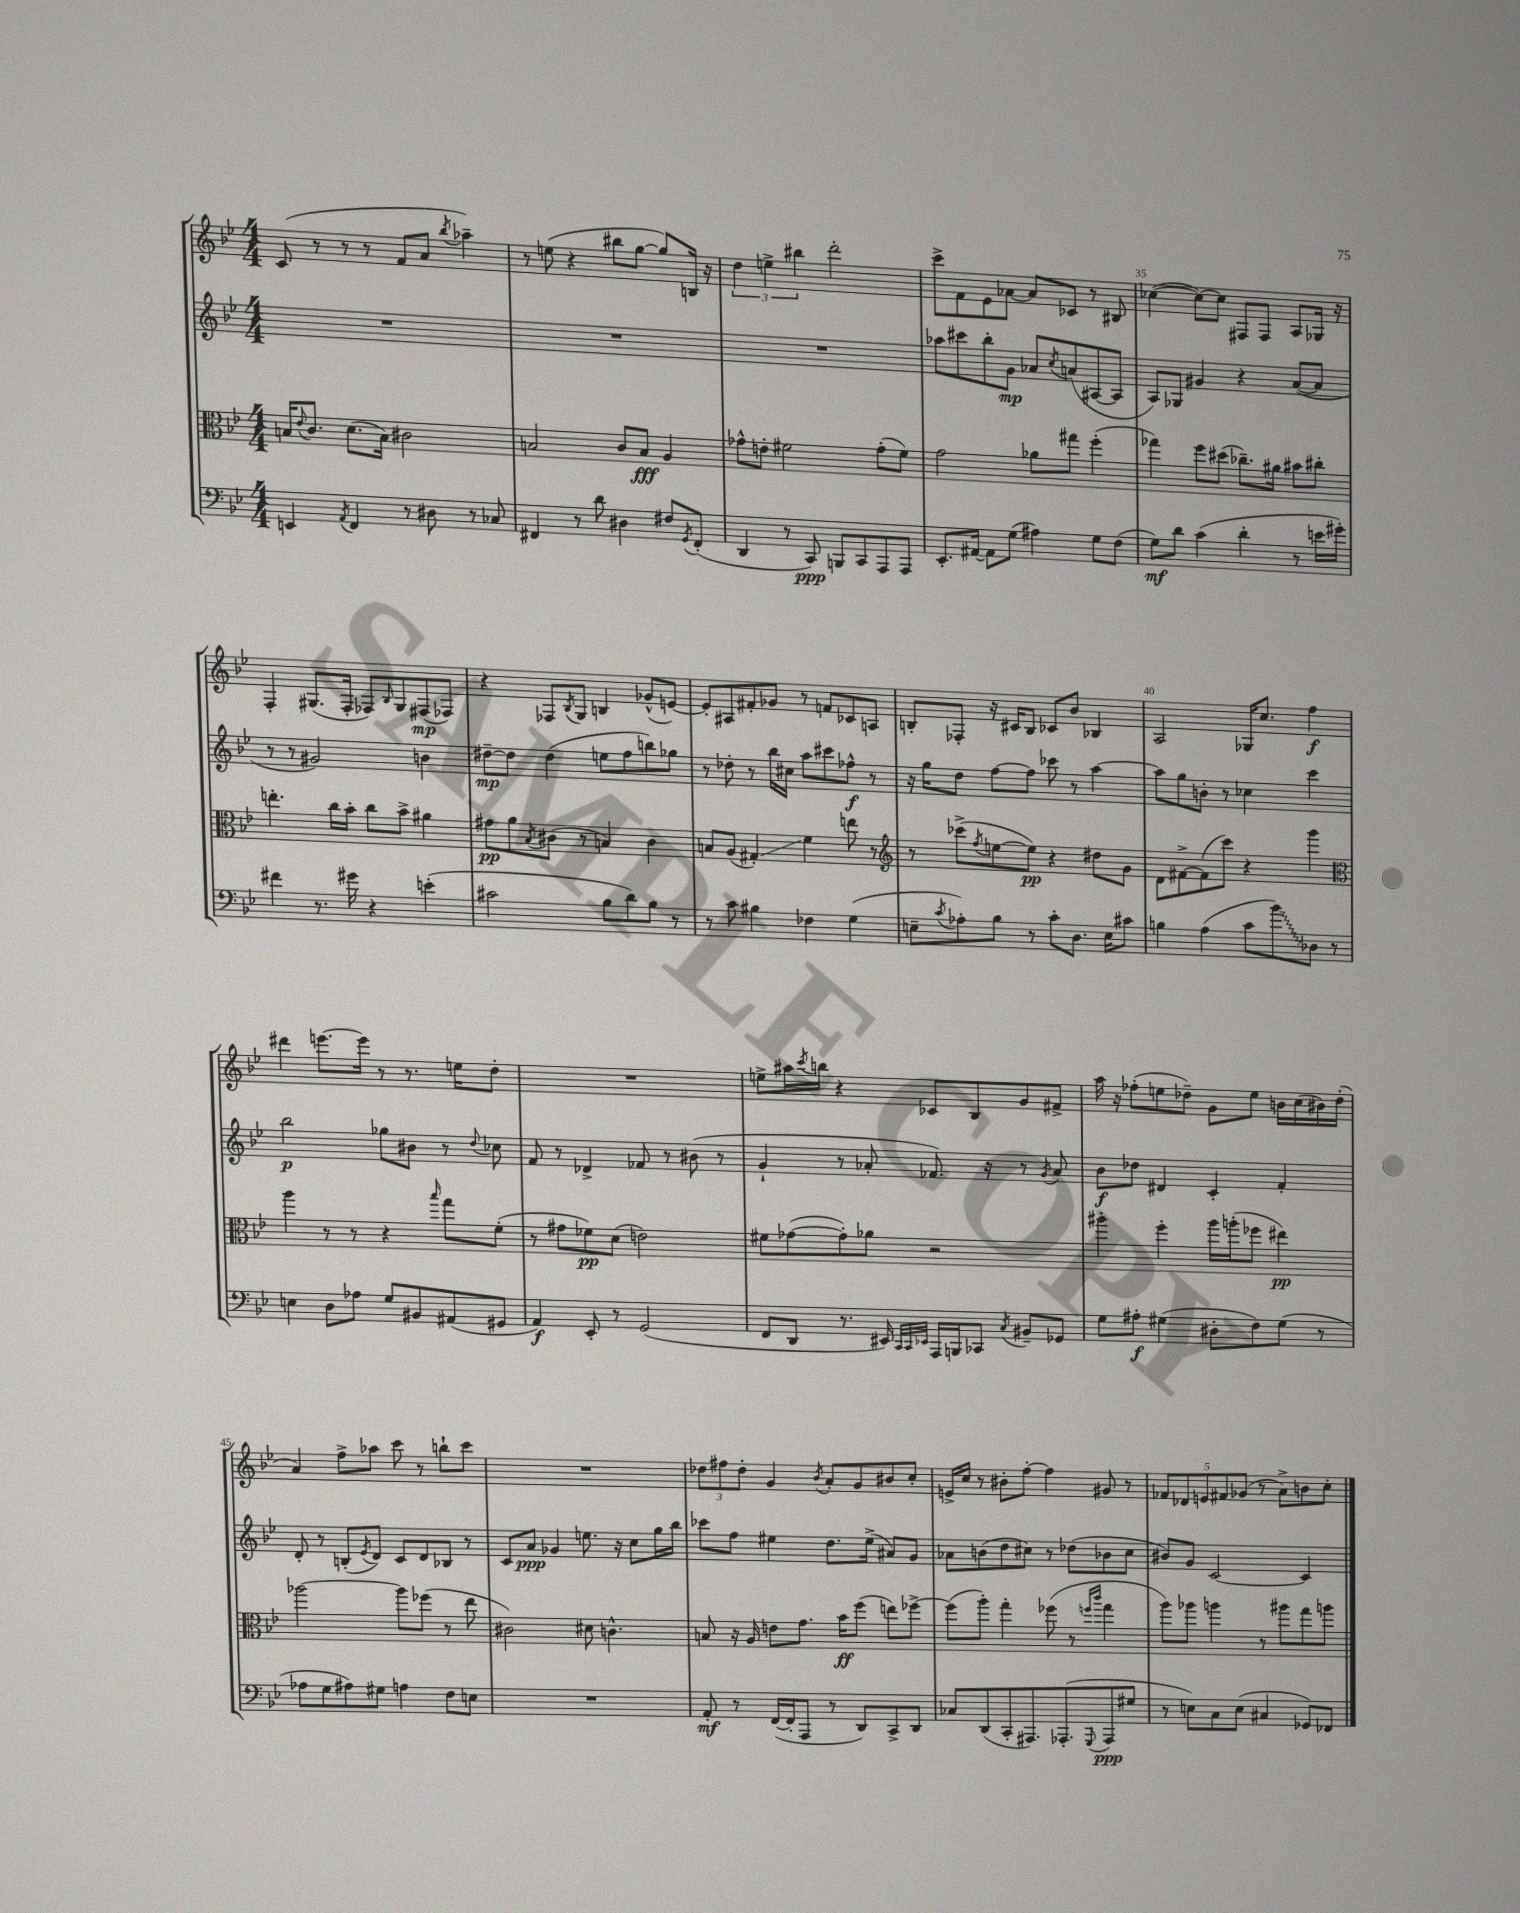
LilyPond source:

<<
\new StaffGroup <<
\new Staff = "s0" {
    \clef treble \key bes \major \numericTimeSignature \time 4/4
    c'8( r8 r8 r8 f'8 a'8 \acciaccatura { bes''8 } aes''4--) |
    r8 e''8( r4 bis''8 g''8~ g''8) b16 r16 |
    \tuplet 3/2 { d''4 e''4-> bis''4 } d'''2-. |
    c'''8-> f'8 ees'8 aes'8~ aes'8 ces'8 r8 bis8 |
    ces''4~( ces''8~) ces''8 fis8 fis8 a8 ges16 r16 |
    f4-. gis8.( f16-. fes8) \grace { bes16 } gis8 fis8\mp( fes8) |
    r4 fes8 \acciaccatura { bes8 } g8 b4 ges'8-^( e'8~) |
    e'8-. ais8 fis'8-. ges'8 r8 f'8 ces'8 a8 |
    b8-. fes8-. r16 cis'16 b8 ces'8 bes'8 bes4 |
    a2 ges16 c''8. f''4\f |
    dis'''4 e'''8.~ e'''16 r8 r8. e''16 d''8-. |
    R1 |
    e''8-> ais''16 \acciaccatura { c'''8 } b''16 r4 ces'8 bes8 g'8 fis'8-> |
    a''16 r16 fes''8-.( e''8 des''8--) g'8 e''8 b'16 c''16( bis'16) des''16-.( |
    a'4) f''8-> aes''8 c'''8 r8 b''8-! c'''8 |
    R1 |
    \tuplet 3/2 { des''8 fis''8 des''8-. } g'4 \acciaccatura { bes'8 } a'8-. g'8 bis'8 c''8-. |
    e'16-> c''16 r8 bis'8-. f''8~-. f''4 gis'8 r8 |
    \tuplet 5/4 { fes'8 des'8 e'8 fis'8 ges'8( } r8 a'8->) b'8 c''8-. \bar "|." |
}
\new Staff = "s1" {
    \clef treble \key bes \major \numericTimeSignature \time 4/4
    R1 |
    R1 |
    R1 |
    aes''8 cis'''8 bes''8-. g'8\mp aes'8 \acciaccatura { c''8 } a'8( ais8~ ais8 |
    a8) ges8 gis'4 r4 a'8~( a'8 |
    r8 r8 gis'2) b'4 |
    dis''8~--\mp dis''8 dis''4( e''8 f''8 b''8) ges''8 |
    r8 des''8-. r8 bes''16 cis''16 a''8 cis'''8 fes''8-^\f r8 |
    r16 g''16 d''8 f''8~ f''8 ces'''8 r8 a''4~ |
    a''8 g''8 b'8-. r8 ces''4 c'''4 |
    bes''2\p ges''8 bis'8 r8 \appoggiatura { d''8 } ces''8 |
    f'8 r8 des'4-> fes'8 r8 bis'8( r8 |
    g'4-! r8 aes'8-. fes'8.) r16 r8 \acciaccatura { g'8 } aes'8 |
    bes'8\f des''8 dis'4 c'4-. f'4-. |
    d'8-. r8 b8-.( \acciaccatura { ees'8 } d'8) c'8 d'8 bes8 r8 |
    c'8 a'8\ppp ges'4 e''8. r16 c''8 g''16 bes''16 |
    ces'''8 f''8 eis''4 d''8. eis''16->( ais'8) g'8 |
    aes'8 b'8( d''8 cis''8) r8 des''8( bes'8 cis''8 |
    bis'8) g'8 c'2~ c'4 \bar "|." |
}
\new Staff = "s2" {
    \clef alto \key bes \major \numericTimeSignature \time 4/4
    b16 \appoggiatura { ees'8 } c'8. d'8.( b16) cis'2 |
    b2 c'8 b8\fff a4 |
    ges'8-^ e'8-. fis'2 ges'8-.( fis'8) |
    g'2 aes'8 gis''8 f''4-.( |
    ges''4) f''8 dis''8( ces''8.--) ais'16 bis'8 cis''8-. |
    e''4.-. c''16 bes'16-. c''8 bes'8-> ais'4 |
    gis'8\pp a'8 \acciaccatura { bes8 } cis'8( r8 b4) cis'4 |
    b8 a8( gis4-.\glissando) f'4 e''8 r8 |
    \clef treble r8 ces'''8->( \acciaccatura { f''8 } e''8~ e''8\pp) r4 dis''8 g'8 |
    d'8 fis'8~-> fis'8( c'''8) r4 g'''4 |
    \clef alto a''4 r8 r8 r4 \grace { bes''16 } g''8 f'8-.( |
    r8 gis'8 fes'8\pp) d'8( e'2) |
    fis'8 ges'8~( ges'8-.) aes'8 r2 |
    ais''4-. f''4-. ais''16 a''16-.( fes''8 eis''4\pp) |
    aes''2~ aes''8 fes''8( r8 ees''8 |
    cis'2) dis'8 c'4.-^ |
    b8 r16 a16 e'8 g'8. bes'16\ff f''8( e''8) fes''8~-> |
    fes''8( a''8-.) g''4-. fes''8( r8 \grace { f''16 c'''16 } g''4 |
    a''8) aes''8 a''4 r8 ais''8 g''8 a''8 \bar "|." |
}
\new Staff = "s3" {
    \clef bass \key bes \major \numericTimeSignature \time 4/4
    e,4 \acciaccatura { a,8 } f,4 r8 dis8 r8 ces8 |
    fis,4 r8 d'8 dis4 fis8 \acciaccatura { g,8 } fis,8-.( |
    d,4 r8 c,8\ppp) b,,8 c,8 a,,8 a,,8 |
    ees,8.-. ais,16~ ais,8 g8( ais4) g8 f8( |
    g8\mf) d'8 c'4( d'4-. r8 e'16 gis'16-.) |
    fis'4 r8. gis'16 r4 e'4-.( |
    cis'2 bes8 d'8) bes8 r8 |
    r8 c'8 bis4 fes4 g4( |
    e8-- \acciaccatura { c'8 } aes8-.) bes8 r8 c'8-. d8. e16 cis'8 |
    b4 a4( c'8 \once \override Glissando.style = #'zigzag bes'8\glissando) des8 r8 |
    e4 d8 aes8 g8 bis,8 ais,8( gis,8 |
    a,4\f) ees,8-. r8 g,2( |
    f,8 d,8 r8. eis,16) \grace { c,32 c,32 ees,32 } a,,16 b,,16 ces,8 \acciaccatura { c8 } bis,8-- ges,8 |
    g8 ais8-.\f gis4( dis8-. f8) gis8( r8 |
    aes8 g8 ais8) gis8 a4 f8 e8 |
    R1 |
    a,8-.\mf r8 f,16~( f,16-. a,,8 r8 d,8) c,8-> d,8 |
    ces8 d,8( c,8-. ais,,8.) aes,,8.-.( \appoggiatura { g,,8 } aes,,8\ppp gis8 |
    r8 e8) c8 e8( cis4 ges,8) fes,8 \bar "|." |
}
>>
>>
\layout { \context { \Score currentBarNumber = #31 \override BarNumber.break-visibility = ##(#f #t #t) barNumberVisibility = #(every-nth-bar-number-visible 5) } }
